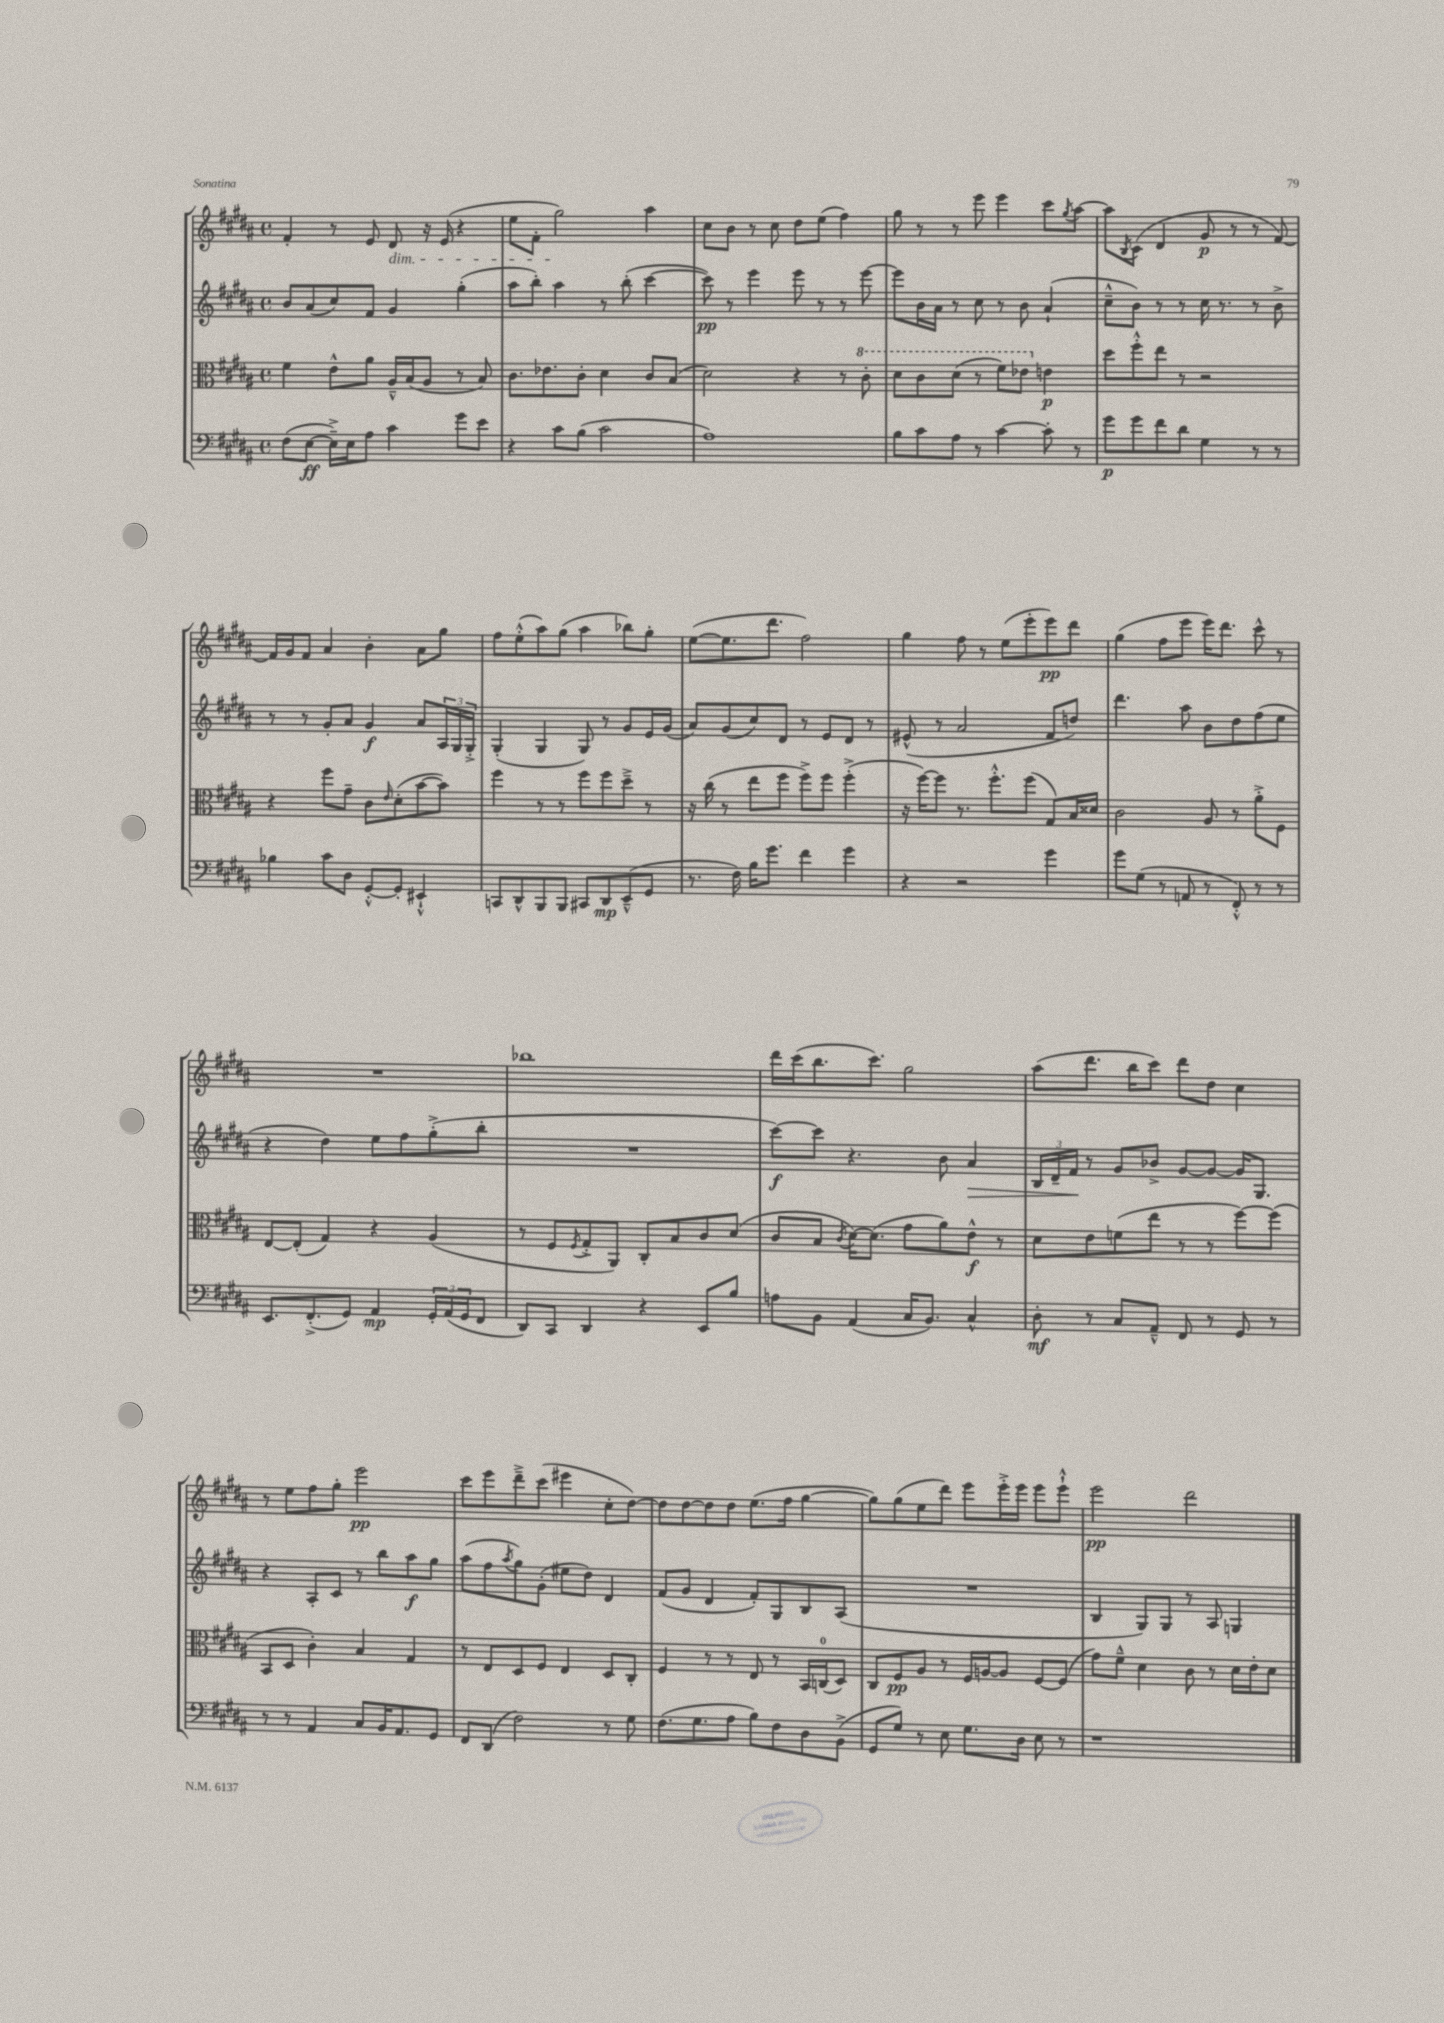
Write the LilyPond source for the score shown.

<<
\new StaffGroup <<
\new Staff = "s0" {
    \clef treble \key b \major \defaultTimeSignature \time 4/4
    fis'4-. r8 e'8 dis'8\dim r16 e'16( r4 |
    e''8 fis'8-. gis''2\!) ais''4 |
    cis''8 b'8 r8 cis''8 dis''8 e''8( fis''4) |
    gis''8 r8 r8 e'''8 e'''4 cis'''8 \acciaccatura { gis''8 } ais''8~ |
    ais''8 \acciaccatura { b8 } cis'8( dis'4 gis'8\p r8 r8 fis'8~) |
    fis'16 gis'16 fis'8 ais'4 b'4-. ais'8 gis''8 |
    fis''8 e''8-.-^( ais''8) gis''8( ais''4 bes''8) gis''8-. |
    e''8~( e''8. dis'''8. fis''2) |
    gis''4 fis''8 r8 e''8( e'''8-. e'''8\pp) dis'''8 |
    gis''4( fis''8 e'''8 e'''16) dis'''8. cis'''8-^ r8 |
    R1 |
    bes''1 |
    dis'''16 cis'''16( b''8. cis'''8.) gis''2 |
    ais''8( dis'''8. b''16 cis'''8) dis'''8 dis''8 cis''4 |
    r8 e''8 fis''8 gis''8-. e'''2\pp |
    cis'''8 e'''8 dis'''8---> cis'''8( eis'''4 cis''8-. dis''8~) |
    dis''8 dis''8~ dis''8 dis''8 e''8.( fis''16 gis''4~ |
    gis''8) gis''8( e''8 dis'''8) e'''8 e'''16-.-> e'''16 e'''8 e'''8-!-^ |
    e'''2\pp dis'''2 \bar "|." |
}
\new Staff = "s1" {
    \clef treble \key b \major \defaultTimeSignature \time 4/4
    b'8 ais'8( cis''8) fis'8 gis'4 gis''4-.( |
    ais''8 b''8-.) ais''4 r8 b''8-.( cis'''4~ |
    cis'''8\pp) r8 e'''4 e'''8 r8 r8 e'''8~ |
    e'''8 b'16 ais'16 r8 cis''8 r8 b'8 ais'4-!( |
    cis''8---^ b'8) r8 r8 cis''16 r8. r8 b'8-> |
    r8 r8 gis'8-. ais'8 gis'4\f ais'8 \tuplet 3/2 { ais16 gis16 gis16-.-> } |
    gis4-.( gis4 gis8) r8 gis'8 e'16 gis'16( |
    ais'8) gis'8( cis''8) dis'8 r8 e'8 dis'8 r8 |
    eis'8-^( r8 ais'2 fis'8 d''8) |
    dis'''4. ais''8 b'8 dis''8 fis''8( e''8 |
    r4 dis''4) e''8 fis''8 gis''8-.->( b''8-. |
    R1 |
    cis'''8~\f) cis'''8 r4. b'8 ais'4\> |
    \tuplet 3/2 { b16 dis'16-- fis'16\! } r8 gis'8 bes'8-> gis'8~ gis'8~ gis'16 gis8. |
    r4 ais8-. cis'8 r8 b''8 ais''8\f gis''8 |
    ais''8( fis''8 \acciaccatura { ais''8 } gis''8) gis'8-.( eis''8 dis''8) dis'4 |
    fis'8( gis'8 dis'4 fis'8-.) gis8 b8 ais8( |
    R1 |
    b4 gis8) gis8 r8 ais8 g4 \bar "|." |
}
\new Staff = "s2" {
    \clef alto \key b \major \defaultTimeSignature \time 4/4
    fis'4 e'8-^ ais'8 ais16---^ b16( ais8 r8 b8) |
    cis'8. ees'8. cis'8-. dis'4 cis'8 b8( |
    dis'2) r4 r8 \ottava #1 cis''8-. |
    dis''8 cis''8 dis''8( r8 fis''8) ees''8 \ottava #0 e'!4\p |
    dis''8 fis''8-.-^ e''8 r8 r2 |
    r4 fis''8 gis'8-- cis'8 \grace { e'16 } dis'8-.( b'8~ b'8) |
    fis''4 r8 r8 fis''8 fis''8 dis''8---> r8 |
    r16 cis''16( r8 e''8 fis''8 fis''8->) fis''8 fis''4-.->( |
    r16 fis''16~) fis''8 r8. fis''8.-.-^ fis''8( gis8) b16 disis'16 |
    cis'2 ais8 r8 ais'8-.-> fis8 |
    e8~ e8-.( gis4) r4 ais4( |
    r8 fis8 \acciaccatura { fis8 } gis8-.-> ais,8) cis8-. b8 cis'8 dis'8( |
    cis'8 b8 \acciaccatura { cis'8 } dis'16~) dis'8.( gis'8 ais'8) e'8-^\f r8 |
    dis'8 e'8 f'8( e''8 r8 r8 fis''8~) fis''8( |
    b,8 dis8 cis'4-.) b4 gis4 |
    r8 e8 dis8 fis8 e4 dis8 cis8-. |
    fis4 r8 r8 e8 r8 b,16 c16-0( dis8) |
    cis8 fis8\pp ais8 r8 fis16 a16~ a8 fis8~ fis8( |
    gis'8) fis'8---^ dis'4 cis'8 r8 dis'16 e'16-. dis'8 \bar "|." |
}
\new Staff = "s3" {
    \clef bass \key b \major \defaultTimeSignature \time 4/4
    fis8( e8~\ff e16--->) e16 ais8 cis'4 gis'8 e'8 |
    r4 cis'8 b8( cis'2 |
    ais1) |
    b8 cis'8 ais8 r8 cis'4~ cis'8-. r8 |
    gis'8\p gis'8 fis'8 dis'8 gis4 r8 r8 |
    bes4 cis'8 dis8 gis,8~-.-^ gis,8-. eis,4-!-^ |
    c,8 dis,8-^ b,,8 b,,8 cis,8 dis,8\mp e,8---^( gis,8 |
    r8. fis16) b16 gis'8. fis'4 gis'4 |
    r4 r2 gis'4 |
    gis'8 gis8( r8 a,8 r8 fis,8-.-^) r8 r8 |
    e,8. fis,8.-.->( gis,8) ais,4\mp \tuplet 3/2 { gis,16-. ais,16( gis,16 } fis,8 |
    dis,8) cis,8 dis,4 r4 e,8 b8 |
    a8 b,8 ais,4( cis16 b,8.) cis4-^ |
    dis8-.\mf r8 cis8 ais,8---^ fis,8 r8 gis,8 r8 |
    r8 r8 ais,4 cis8 b,16 ais,8. gis,8 |
    fis,8 dis,8( fis2) r8 gis8 |
    fis8.( gis8. ais8 b8) fis8 dis8 b,8->( |
    gis,8 gis8) r8 e8 gis8. dis16 e8 r8 |
    r1 \bar "|." |
}
>>
>>
\layout { \context { \Score \remove "Bar_number_engraver" } }
